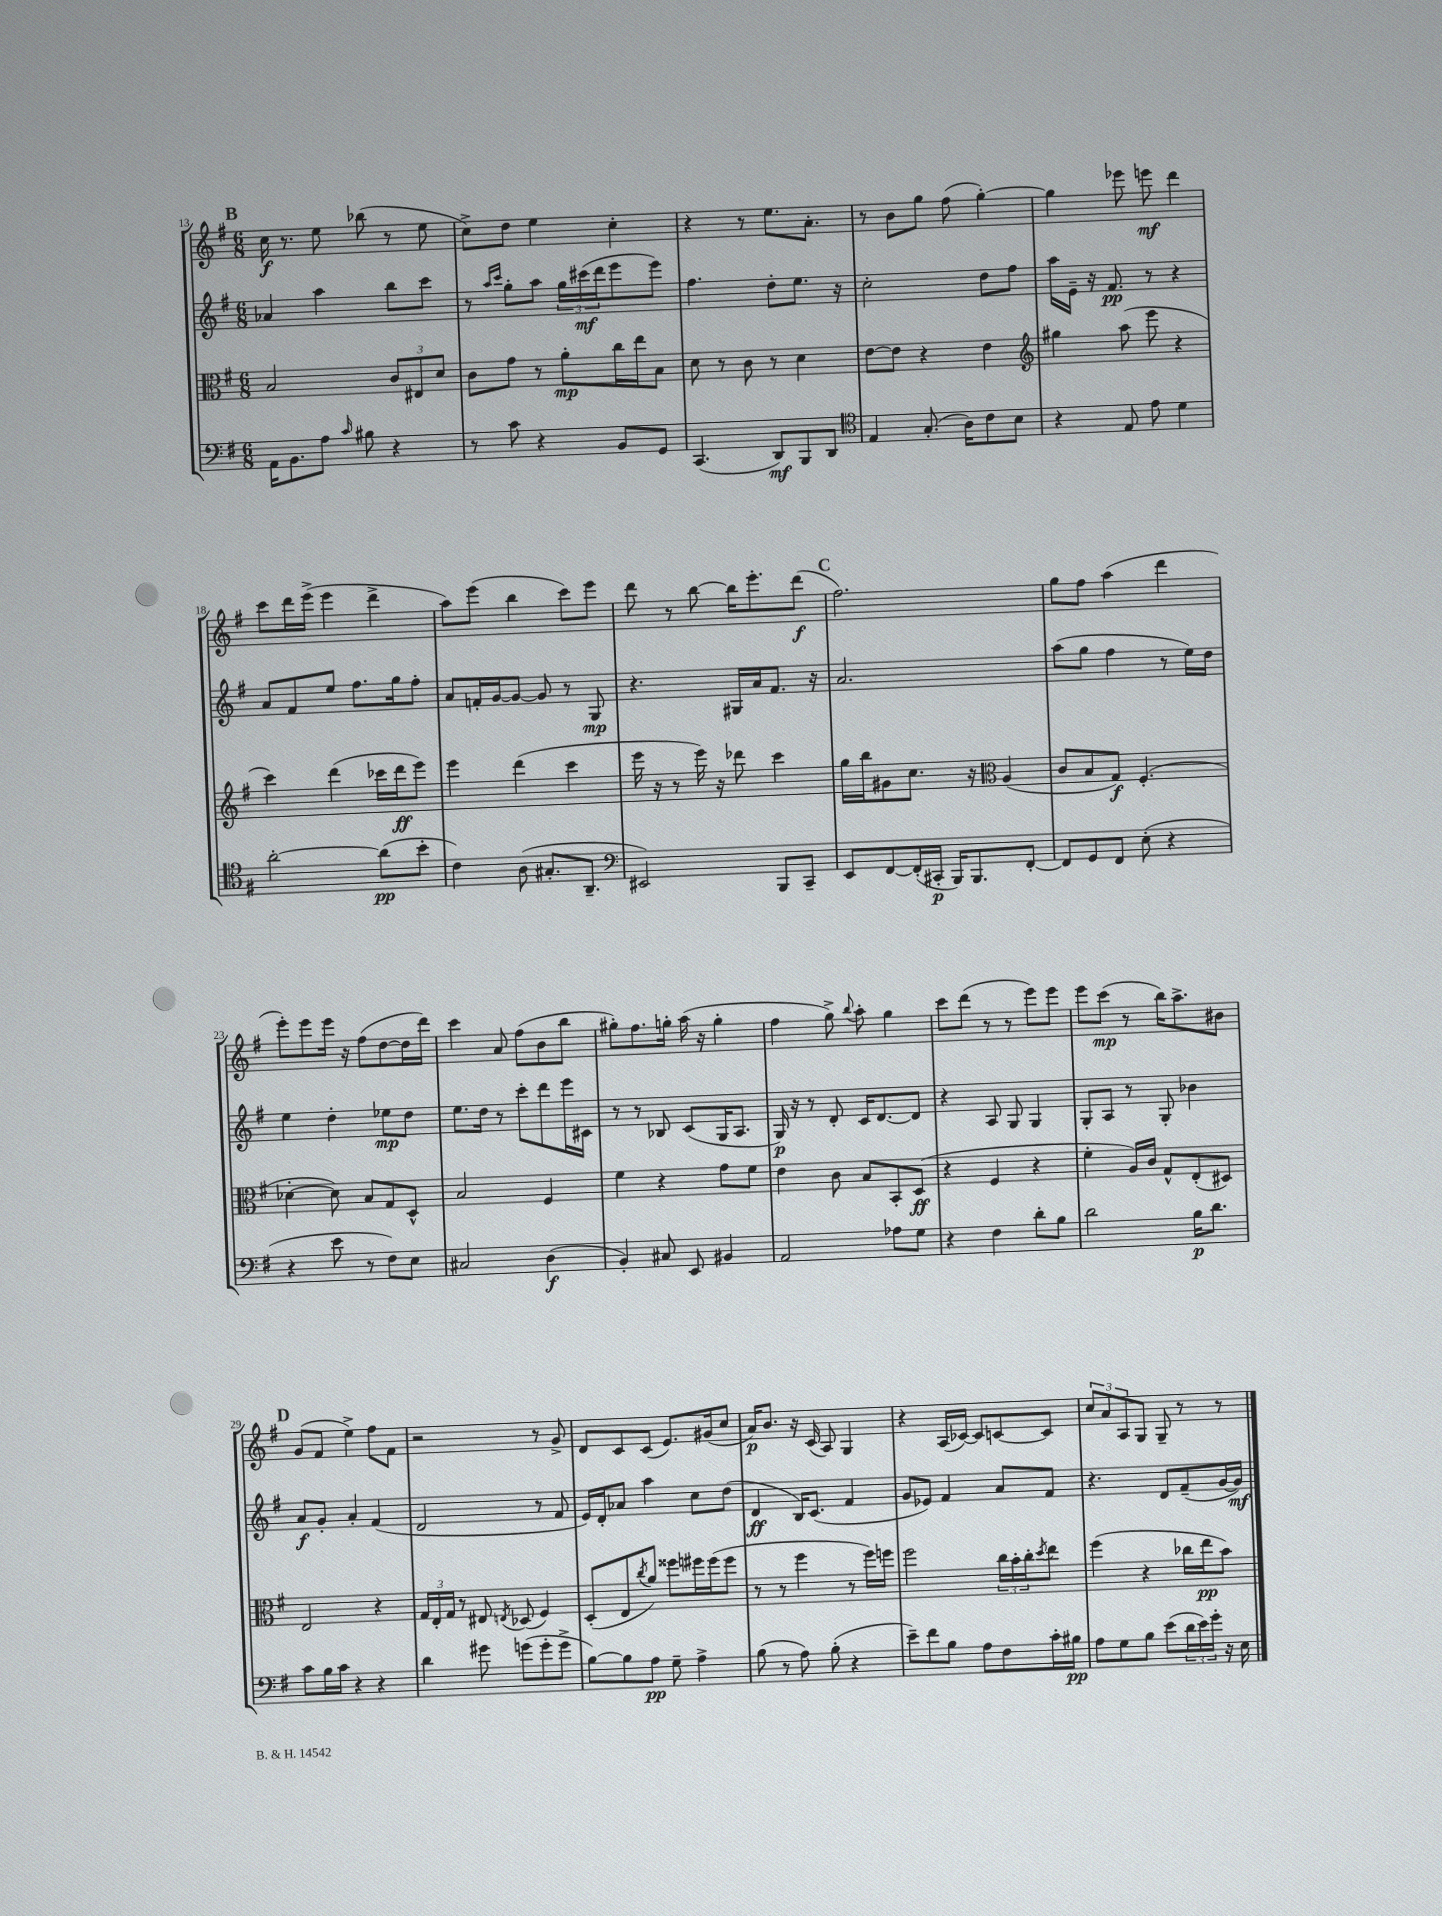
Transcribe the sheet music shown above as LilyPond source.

<<
\new StaffGroup <<
\new Staff = "s0" {
    \clef treble \key g \major \numericTimeSignature \time 6/8
    \mark \markup { \bold "B" } c''16\f r8. e''8 bes''8( r8 e''8 |
    c''8->) d''8 e''4 c''4-. |
    r4 r8 e''8. a'8.-. |
    r8 b'8 g''8 fis''8( g''4~-.) |
    g''4 ees'''8 e'''8\mf d'''4 |
    c'''8 d'''16 e'''16->( e'''4 d'''4-> |
    a''8) e'''8( b''4 c'''8) e'''8 |
    d'''8 r8 b''8~ b''16 e'''8.-. d'''8\f( |
    \mark \markup { \bold "C" } fis''2.) |
    g''8 fis''8 a''4( d'''4 |
    e'''8-.) e'''8 e'''16 r16 fis''8( d''8~ d''16 d'''16) |
    c'''4 a'8 fis''8( b'8 b''8 |
    gis''8-.) fis''8. g''16-. a''16( r16 g''4-. |
    fis''4 g''8->) \appoggiatura { b''8 } a''8-. g''4 |
    c'''8 d'''8( r8 r8 e'''8) e'''8 |
    e'''8 c'''8\mp( r8 b''16) a''8.-> bis'8 |
    \mark \markup { \bold "D" } g'8( fis'8 e''4->) fis''8 fis'8 |
    r2 r8 g'8-> |
    d'8 c'8 c'8( e'8.) gis'16( c''8 |
    a'16\p) b'8. r16 c'16( a8) g4 |
    r4 a16( ces'16~) ces'8 c'8~ c'8 |
    \tuplet 3/2 { c''8 a'8 a8 } g8 g8-- r8 r8 \bar "|." |
}
\new Staff = "s1" {
    \clef treble \key g \major \numericTimeSignature \time 6/8
    \mark \markup { \bold "B" } aes'4 a''4 b''8 c'''8 |
    r8 \grace { a''16 c'''16 } g''8-. a''8 \tuplet 3/2 { g''16 cis'''16\mf( d'''16 } e'''8 e'''8) |
    fis''4. d''8-. e''8. r16 |
    c''2-. d''8 fis''8 |
    a''16 e'16-- r16 fis'8.\pp r8 r4 |
    a'8 fis'8 e''8 fis''8. g''16 fis''8-. |
    a'8 f'16-. g'16~ g'8~ g'8 r8 g8\mp |
    r4. gis16 a'16 fis'8. r16 |
    \mark \markup { \bold "C" } a'2. |
    a''8( g''8 fis''4 r8 e''16) d''16 |
    e''4 d''4-. ees''8\mp d''8 |
    e''8. d''16 r8 c'''8-. d'''8 e'''16 cis'16 |
    r8 r8 bes8 c'8( g16 a8. |
    g16\p) r16 r8 d'8-. c'16 d'8.~ d'8 |
    r4 a8 g8 g4 |
    g8-. a8 r8 g8-. bes'4 |
    \mark \markup { \bold "D" } a'8\f g'8-. a'4-. fis'4( |
    d'2 r8 fis'8 |
    e'16) d'16-. aes'8 a''4 c''8 d''8( |
    d'4\ff b16) c'8.( fis'4 |
    g'8 ees'8) fis'4 a'8 fis'8 |
    r4. d'8 fis'8--( g'16~ g'16\mf) \bar "|." |
}
\new Staff = "s2" {
    \clef alto \key g \major \numericTimeSignature \time 6/8
    \mark \markup { \bold "B" } b2 \tuplet 3/2 { c'8 eis8 d'8 } |
    c'8 g'8 r8 a'8-.\mp c''16 e''16 b8 |
    d'8 r8 c'8 r8 d'4 |
    e'8~ e'8 r4 e'4 |
    \clef treble gis''4 a''8( e'''8 r4 |
    c'''4) d'''4( ces'''16 d'''16\ff e'''8) |
    e'''4 d'''4( c'''4 |
    e'''16 r16 r8 e'''16) r16 des'''8 c'''4 |
    \mark \markup { \bold "C" } g''16 b''16 gis'8 c''8. r16 \clef alto a4( |
    c'8 b8 g8\f) fis4.-.( |
    des'4~-. des'8) b8 g8 d8-^ |
    b2 fis4 |
    fis'4 r4 g'8 fis'8 |
    e'4 c'8 b8 b,8-. d8\ff( |
    r4 fis4 r4 |
    fis'4-. a16) c'16 g8-^ e8-.( dis8) |
    \mark \markup { \bold "D" } e2 r4 |
    \tuplet 3/2 { g16 e16-. g16 } r8 eis8 \acciaccatura { e8 } des8( fis4) |
    d8-.( e8 \acciaccatura { c''8 } a'8) fisis''8 fis''16 fis''16( fis''8 |
    r8 r8 fis''4 r8 fis''16) f''16 |
    fis''2 \tuplet 3/2 { c''16 b'16-. c''16-. } \acciaccatura { d''8 } e''8 |
    fis''4( r4 ces''16 e''16\pp b'8) \bar "|." |
}
\new Staff = "s3" {
    \clef bass \key g \major \numericTimeSignature \time 6/8
    \mark \markup { \bold "B" } a,16 b,8. a8 \grace { c'16 } bis8 r4 |
    r8 c'8 r4 b,8 g,8 |
    c,4.( d,8\mf) b,,8 d,8 |
    \clef tenor e4 g8.-.( a16) c'8 b8 |
    r4 e8 e'8 d'4 |
    a'2~-. a'8\pp( b'8-. |
    c'4) a8( gis8.-. a,8.-- |
    \clef bass eis,2) b,,8 c,8-- |
    \mark \markup { \bold "C" } e,8 fis,8~ fis,16-.( cis,16-.\p b,,16) b,,8. fis,8~-. |
    fis,8 g,8 fis,8 e8-.( r4 |
    r4 e'8 r8 fis8) e8 |
    cis2 d4\f( |
    b,4-.) cis8 e,8 bis,4 |
    a,2 aes8 g8 |
    r4 fis4 d'8-. b8 |
    d'2 b16\p d'8. |
    \mark \markup { \bold "D" } c'8 b16 c'16 r4 r4 |
    d'4 gis'8 g'8( g'8-. g'8-> |
    b8~) b8 a8\pp g8-- a4-> |
    b8( r8 a8) b8-.( r4 |
    e'8--) fis'8 b8 a8 fis8 c'16-. bis16\pp |
    a8 g8 b8 e'8( \tuplet 3/2 { d'16 e'16) g'16-. } r16 e16 \bar "|." |
}
>>
>>
\layout { \context { \Score currentBarNumber = #13 } }
